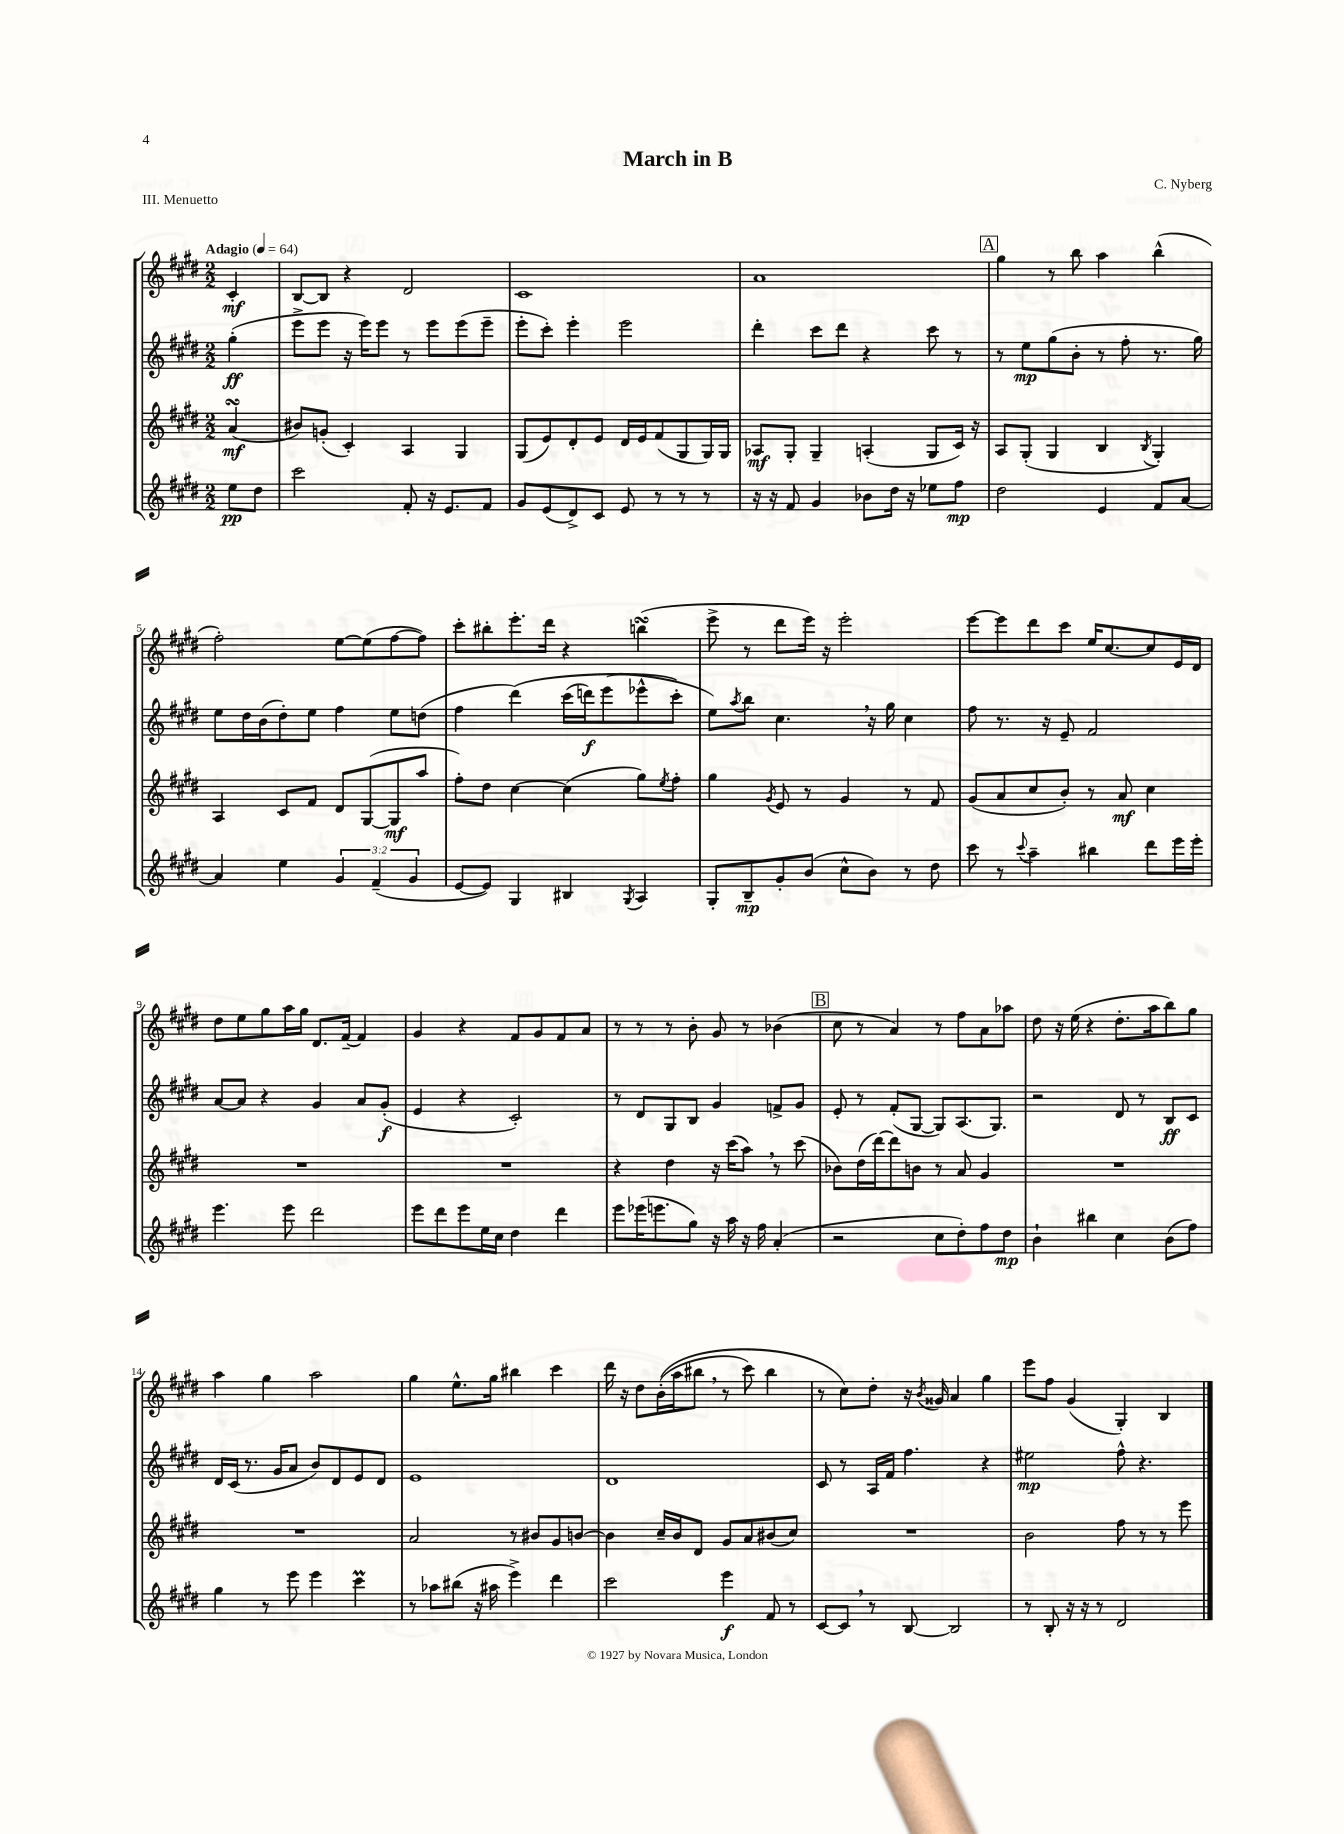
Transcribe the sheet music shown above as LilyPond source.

\header { title = "March in B" composer = "C. Nyberg" piece = "III. Menuetto" }
<<
\new StaffGroup <<
\new Staff = "s0" {
    \clef treble \key e \major \numericTimeSignature \time 2/2 \partial 4 \tempo "Adagio" 4 = 64
    cis'4-.\mf |
    b8~ b8 r4 dis'2 |
    cis'1 |
    a'1 |
    \mark \markup { \box "A" } gis''4 r8 b''8 a''4 b''4-^( |
    fis''2-.) e''8~ e''8( fis''8~ fis''8) |
    cis'''8-. bis''8-. e'''8.-. dis'''16 r4 b''4\turn( |
    e'''8-> r8 dis'''8 e'''16) r16 e'''2-. |
    e'''8~ e'''8 dis'''8 cis'''8 e''16 cis''8.~ cis''8 e'16 dis'16 |
    dis''8 e''8 gis''8 a''16 gis''16 dis'8. fis'16~-- fis'4 |
    gis'4 r4 fis'8 gis'8 fis'8 a'8 |
    r8 r8 r8 b'8-. gis'8 r8 bes'4( |
    \mark \markup { \box "B" } cis''8 r8 a'4) r8 fis''8 a'8 aes''8 |
    dis''8 r16 e''16( r4 dis''8.-. a''16 b''8) gis''8 |
    a''4 gis''4 a''2 |
    gis''4 e''8.-^ gis''16 bis''4 cis'''4 |
    dis'''16 r16 dis''8 b'16-.(\( a''16 bis''8 \breathe r8 cis'''8) bis''4 |
    r8 cis''8\) dis''8-. r16 \acciaccatura { b'8 } gisis'16 a'4 gis''4 |
    e'''8 fis''8 gis'4( gis4-.) b4 \bar "|." |
}
\new Staff = "s1" {
    \clef treble \key e \major \numericTimeSignature \time 2/2 \partial 4
    gis''4-.\ff( |
    e'''8-> e'''8 r16 e'''16) e'''8 r8 e'''8 e'''8( e'''8-- |
    e'''8-. cis'''8-.) e'''4-. e'''2 |
    dis'''4-. cis'''8 dis'''8 r4 cis'''8 r8 |
    \mark \markup { \box "A" } r8 e''8\mp gis''8( b'8-. r8 fis''8-. r8. gis''16) |
    e''8 dis''16 b'16( dis''8-.) e''8 fis''4 e''8 d''8( |
    fis''4 dis'''4)\( cis'''16( d'''16\f) e'''8( ees'''8-^ cis'''8-.\) |
    e''8) \acciaccatura { a''8 } b''8 cis''4. \breathe r16 gis''16 cis''4 |
    fis''8 r8. r16 e'8-- fis'2 |
    a'8~ a'8 r4 gis'4 a'8 gis'8-.\f( |
    e'4 r4 cis'2-.) |
    r8 dis'8 gis8 b8 gis'4 f'8-> gis'8 |
    \mark \markup { \box "B" } e'8-. r8 fis'8-.( gis8~ gis8) a8.( gis8.) |
    r2 dis'8 r8 b8\ff cis'8 |
    dis'16 cis'16( r8. gis'16 a'8 b'8) dis'8 e'8 dis'8 |
    e'1 |
    dis'1 |
    cis'8 r8 a16 fis'16 fis''4. r4 |
    eis''2\mp fis''8-^ r4. \bar "|." |
}
\new Staff = "s2" {
    \clef treble \key e \major \numericTimeSignature \time 2/2 \partial 4
    a'4\turn\mf( |
    bis'8) g'8-.( cis'4-.) a4 gis4 |
    gis8( e'8) dis'8-. e'8 dis'16 e'16 fis'8( gis8 gis16) gis16 |
    aes8\mf gis8-. gis4-- a4-.( gis8 cis'16) r16 |
    \mark \markup { \box "A" } a8 gis8-.( gis4 b4 \acciaccatura { b8 } gis4-.) |
    a4 cis'8 fis'8 dis'8 gis8~( gis8\mf a''8 |
    fis''8-.) dis''8 cis''4~ cis''4( gis''8) \acciaccatura { e''8 } fis''8-. |
    gis''4 \acciaccatura { gis'8 } e'8 r8 gis'4 r8 fis'8 |
    gis'8( a'8 cis''8 b'8-.) r8 a'8\mf cis''4 |
    R1 |
    R1 |
    r4 dis''4 r16 cis'''16( a''8) \breathe r8 cis'''8( |
    \mark \markup { \box "B" } bes'8) dis''16( dis'''16~) dis'''8 b'8 r8 a'8 gis'4 |
    R1 |
    R1 |
    a'2 r8 bis'8 gis'8 b'8~ |
    b'4 cis''16-- b'16 dis'8 gis'8 a'8 bis'8( cis''8) |
    R1 |
    b'2 fis''8 r8 r8 e'''8 \bar "|." |
}
\new Staff = "s3" {
    \clef treble \key e \major \numericTimeSignature \time 2/2 \override Staff.TupletNumber.text = #tuplet-number::calc-fraction-text \partial 4
    e''8\pp dis''8 |
    cis'''2 fis'8-. r16 e'8. fis'8 |
    gis'8 e'8( dis'8->) cis'8 e'8 r8 r8 r8 |
    r16 r16 fis'8 gis'4 bes'8 dis''16 r16 ees''8 fis''8\mp |
    \mark \markup { \box "A" } dis''2 e'4 fis'8 a'8~ |
    a'4 e''4 \tuplet 3/2 { gis'4 fis'4--( gis'4 } |
    e'8~ e'8) gis4 bis4 \acciaccatura { gis8 } a4 |
    gis8-. b8--\mp gis'8-. b'8( cis''8-^ b'8) r8 dis''8 |
    cis'''8 r8 \appoggiatura { cis'''8 } a''4-- bis''4 dis'''8 e'''16 e'''16-. |
    e'''4. e'''8 dis'''2 |
    e'''8 dis'''8 e'''8 e''16 cis''16 dis''4 dis'''4 |
    e'''8 ees'''16( e'''8. gis''8) r16 a''16 r16 fis''16 a'4-.( |
    \mark \markup { \box "B" } r2 cis''8 dis''8-.) fis''8 dis''8\mp |
    b'4-! bis''4 cis''4 b'8( fis''8) |
    gis''4 r8 e'''8 e'''4 cis'''4\prall |
    r8 aes''8 bis''8( r16 ais''16 e'''4->) dis'''4 |
    cis'''2 e'''4\f fis'8 r8 |
    cis'8~ cis'8 \breathe r8 b8~ b2 |
    r8 b8-. r16 r16 r8 dis'2 \bar "|." |
}
>>
>>
